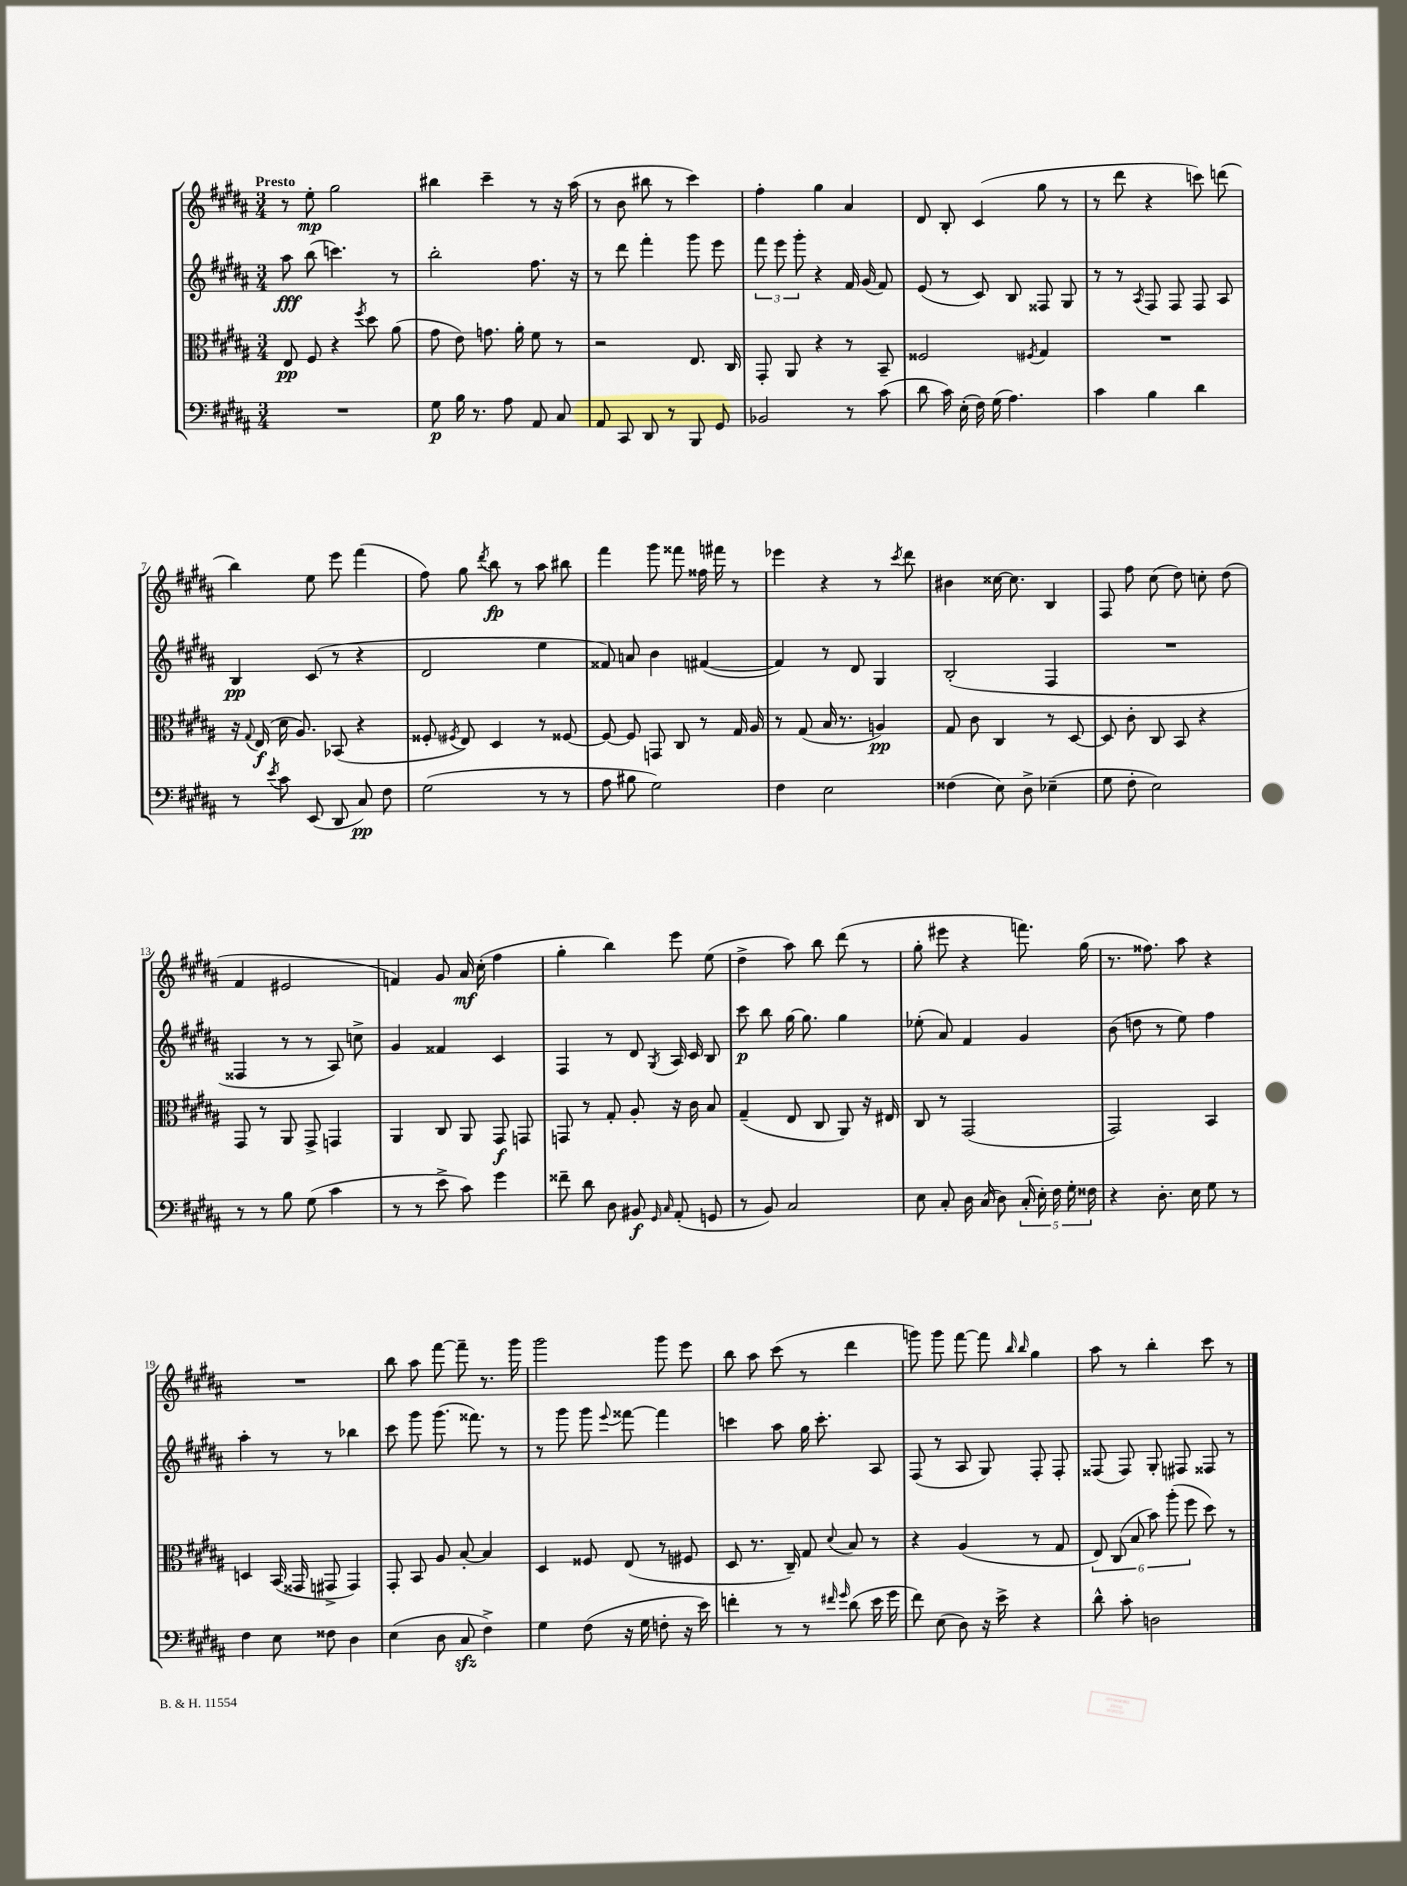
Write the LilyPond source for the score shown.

<<
\new StaffGroup <<
\new Staff = "s0" {
    \clef treble \key b \major \numericTimeSignature \time 3/4 \tempo "Presto"
    \autoBeamOff r8 e''8-.\mp gis''2 |
    bis''4 cis'''4-- r8 r16 ais''16( |
    r8 b'8 bis''8 r8 cis'''4) |
    fis''4-. gis''4 ais'4 |
    dis'8 b8-. cis'4( gis''8 r8 |
    r8 dis'''8 r4 c'''8) d'''8( |
    b''4) e''8 e'''8 fis'''4( |
    fis''8) gis''8 \acciaccatura { dis'''8 } b''8\fp r8 ais''8 bis''8 |
    fis'''4 gis'''8 fisis'''8 fisis''16 fis'''16 r8 |
    ees'''4 r4 r8 \acciaccatura { cis'''8 } dis'''8 |
    bis'4 cisis''16~ cisis''8. b4 |
    fis8 fis''8 cis''8( dis''8) c''8-. dis''8( |
    fis'4 eis'2 |
    f'4) gis'8 ais'16\mf cis''16-.( fis''4 |
    gis''4-. b''4) e'''8 e''8( |
    dis''4-> ais''8) b''8 dis'''8( r8 |
    gis''8-. eis'''8 r4 f'''8.) gis''16( |
    r8. fisis''8.) ais''8 r4 |
    R2. |
    b''8 ais''8 fis'''8~ fis'''8-- r8. gis'''16 |
    gis'''2 gis'''8 e'''8 |
    b''8 ais''8 cis'''8( r8 dis'''4 |
    g'''8) g'''8 fis'''8~ fis'''8 \grace { b''16 b''16 } gis''4 |
    ais''8 r8 b''4-. cis'''8 r8 \bar "|." |
}
\new Staff = "s1" {
    \clef treble \key b \major \numericTimeSignature \time 3/4
    \autoBeamOff ais''8\fff b''8( c'''4.) r8 |
    b''2-. fis''8. r16 |
    r8 dis'''8 fis'''4-. gis'''8 e'''8 |
    \tuplet 3/2 { fis'''8 e'''8 gis'''8-. } r4 fis'16 gis'16( fis'8) |
    e'8( r8 cis'8) b8 fisis8 gis8 |
    r8 r8 \acciaccatura { ais8 } fis8 fis8 fis8 ais8 |
    b4\pp cis'8( r8 r4 |
    dis'2 e''4 |
    fisis'8) a'8 b'4 fis'4~( |
    fis'4) r8 dis'8 gis4 |
    b2-.( fis4 |
    R2. |
    fisis4 r8 r8 ais8) c''8-> |
    gis'4 fisis'4 cis'4 |
    fis4 r8 dis'8 \acciaccatura { gis8 } ais16 cis'16 b8 |
    cis'''8\p b''8 gis''16~ gis''8. gis''4 |
    ees''8-.( ais'8) fis'4 gis'4 |
    b'8( d''8 r8 e''8) fis''4 |
    ais''4-. r8 r8 bes''4 |
    cis'''8 gis'''8 gis'''8.( fisis'''8.) r8 |
    r8 gis'''8 gis'''8 \appoggiatura { e'''8 } fisis'''8~ fisis'''4 |
    c'''4 ais''8 gis''16 c'''8.-. ais8 |
    fis8( r8 ais8 gis8) fis8-. fis8-. |
    fisis8( fisis8) gis8-. fis8 fisis8 r8 \bar "|." |
}
\new Staff = "s2" {
    \clef alto \key b \major \numericTimeSignature \time 3/4
    \autoBeamOff e8\pp fis8 r4 \acciaccatura { fis''8 } dis''8 ais'8( |
    gis'8 e'8) g'8. ais'16-. fis'8 r8 |
    r2 e8. cis16 |
    gis,8-. ais,8 r4 r8 b,8-- |
    fisis2 \acciaccatura { fis8 } gis4 |
    R2. |
    r16 \appoggiatura { gis8 } e16\f( dis'16 ais8.) bes,8( r4 |
    fisis8-. \acciaccatura { fis8 } e8) dis4 r8 fisis8~ |
    fisis8~ fisis8 g,8 cis8 r8 gis16 ais16 |
    r8 gis8( b16 r8. a4\pp) |
    gis8 cis'8 cis4 r8 dis8~ |
    dis8 cis'8-. cis8 b,8 r4 |
    gis,8 r8 ais,8 gis,8-> g,4 |
    ais,4 cis8 ais,8 gis,8\f g,8 |
    g,8 r8 gis8-. ais8-. r16 cis'16 b8 |
    gis4--( e8 cis8 ais,8) r16 eis16 |
    cis8 r8 gis,2( |
    gis,2) b,4 |
    d4 b,16( gisis,16 gis,8-> gis,4) |
    gis,8-. b,8 ais8 b8~-. b4 |
    dis4 fisis8 e8( r8 fis8 |
    dis8 r8. cis16--) gis8 \appoggiatura { dis'8 } b8 r8 |
    r4 ais4( r8 gis8 |
    \tuplet 6/4 { e8) cis8( b8 b'8) ais''8-.( fis''8 } dis''8) r8 \bar "|." |
}
\new Staff = "s3" {
    \clef bass \key b \major \numericTimeSignature \time 3/4
    \autoBeamOff R2. |
    gis8\p b16 r8. ais8 ais,8 cis8 |
    ais,8 cis,8 dis,8 r8 b,,8 gis,8 |
    bes,2 r8 cis'8( |
    dis'8 cis'16) e16-.( fis16) gis16( ais4.) |
    cis'4 b4 dis'4 |
    r8 \acciaccatura { e'8 } cis'8 e,8( dis,8 cis8\pp) fis8 |
    gis2( r8 r8 |
    ais8 bis8 gis2) |
    fis4 e2 |
    fisis4( e8) dis8-> ees4--( |
    gis8 fis8-. e2) |
    r8 r8 b8 gis8( cis'4 |
    r8 r8 e'8-> cis'8) gis'4 |
    fisis'8-- dis'8 dis8 bis,8\f \grace { gis,16 cis16 } ais,8-.( g,8 |
    r8 b,8) cis2 |
    e8 cis8-. dis16 cis16( dis8) \tuplet 5/4 { cis16-.( e16-.) fis16 gis16-. fisis16 } |
    r4 dis8.-. e16 gis8 r8 |
    fis4 e8 fisis8 dis4 |
    e4( dis8 cis8\sfz fis4->) |
    gis4 fis8( r16 gis16 f8-. r16 e'16) |
    f'4-. r8 r8 \grace { fis'16 gis'16 } dis'8( e'16 gis'16 |
    fis'8) e8( dis8) r16 e'16-> r4 |
    dis'8-^ cis'8-. d2 \bar "|." |
}
>>
>>
